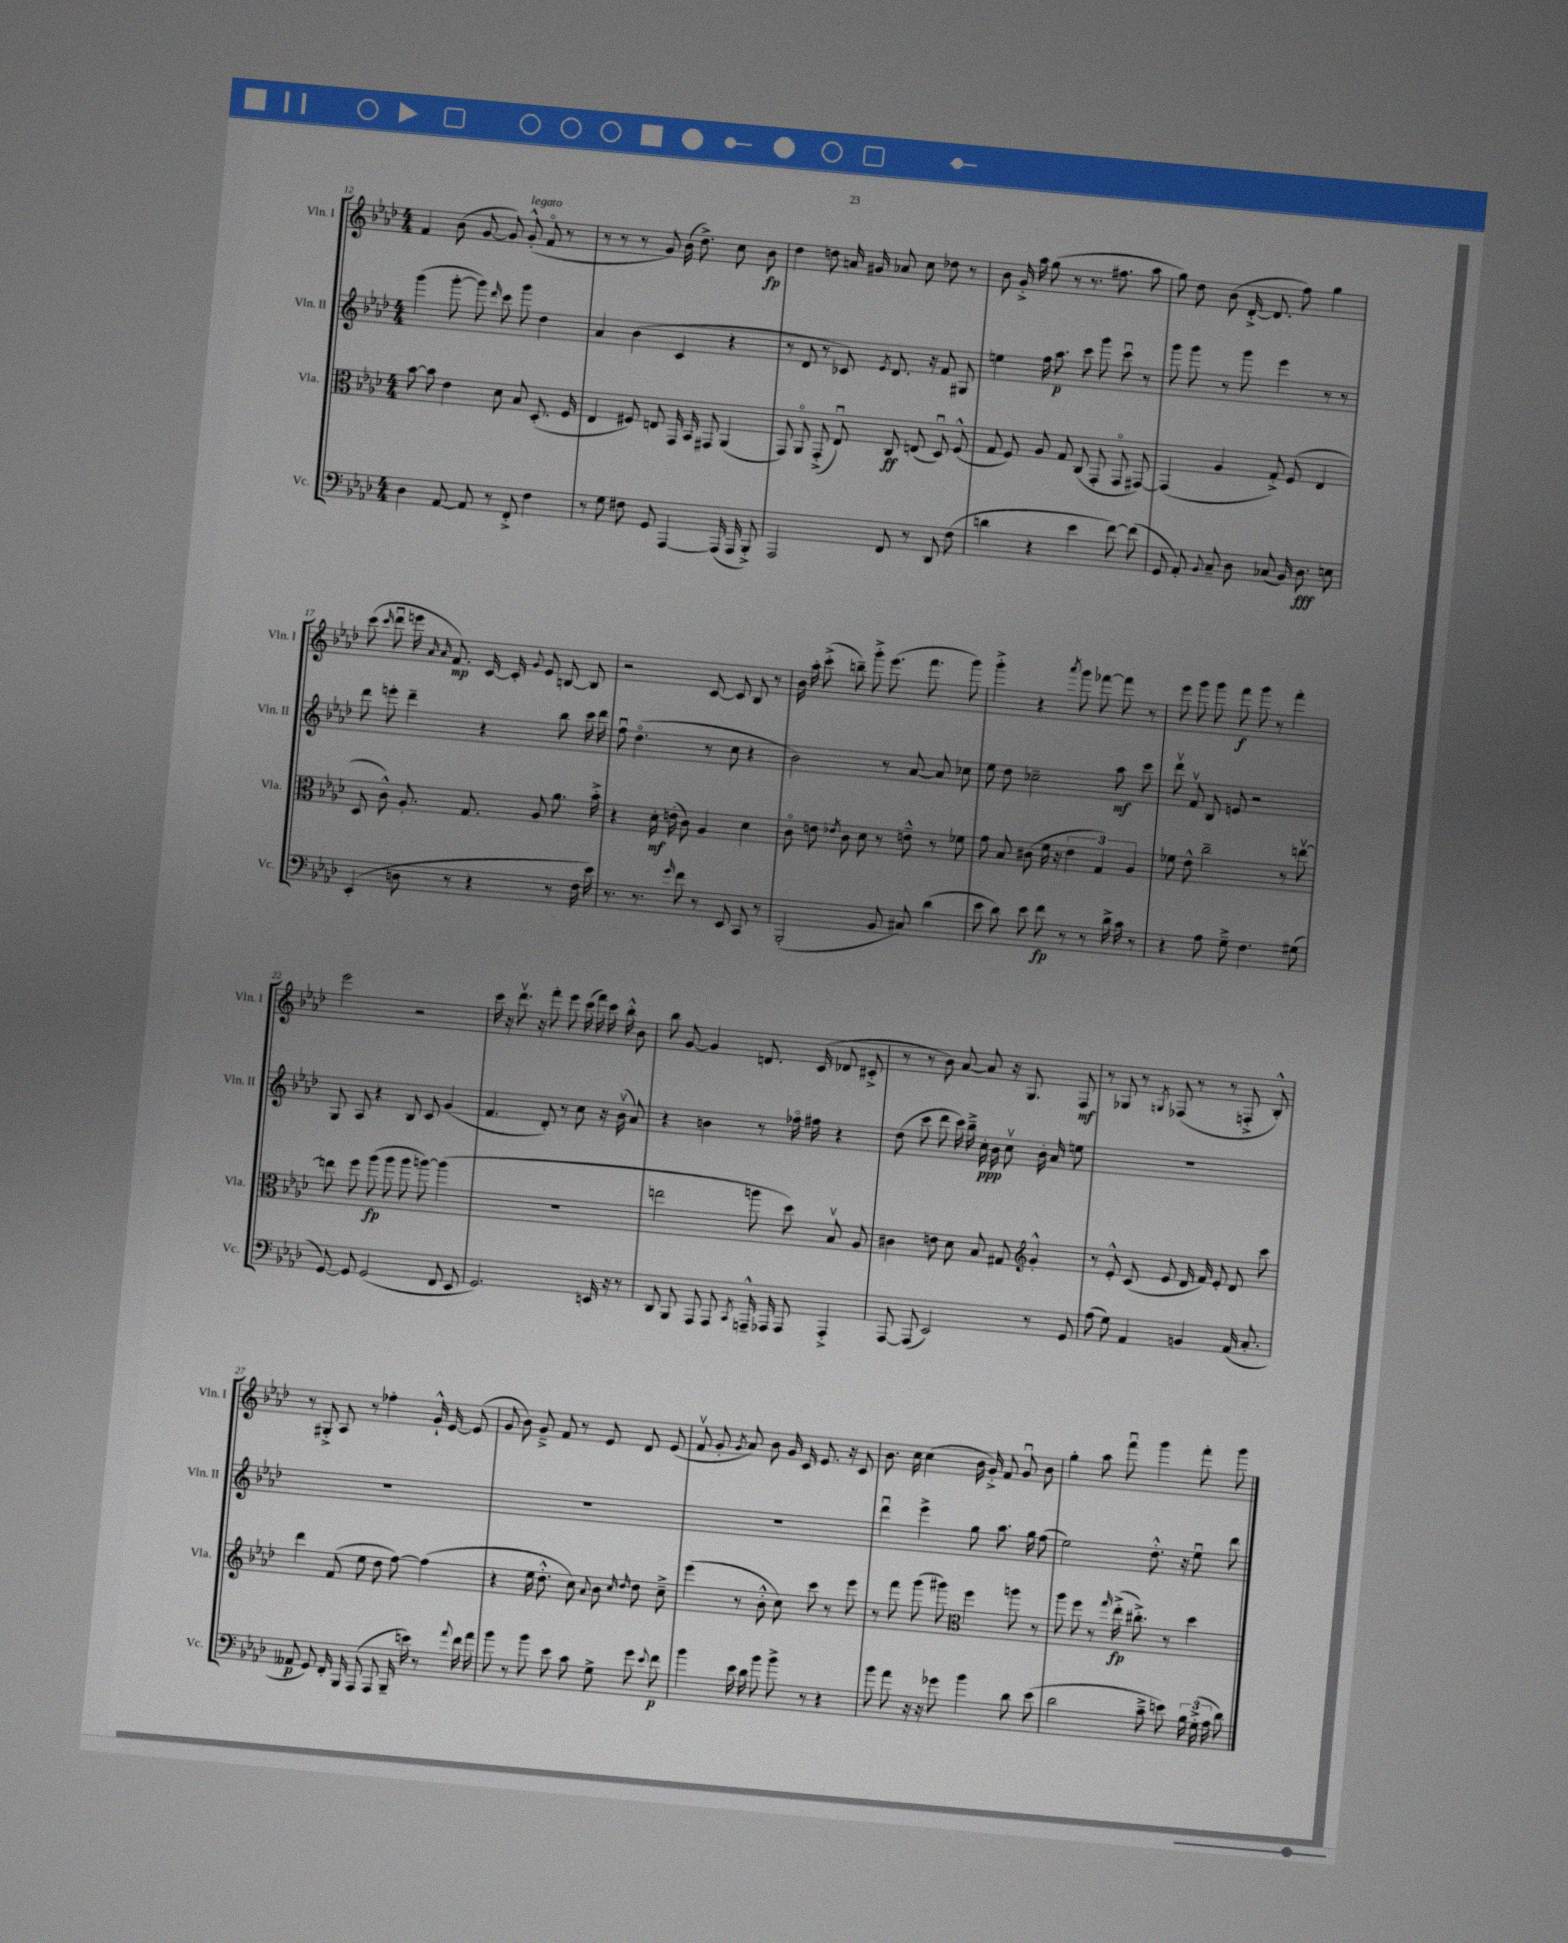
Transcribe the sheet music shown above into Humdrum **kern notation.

**kern	**kern	**kern	**kern
*staff4	*staff3	*staff2	*staff1
*clefF4	*clefC3	*clefG2	*clefG2
*k[b-e-a-d-]	*k[b-e-a-d-]	*k[b-e-a-d-]	*k[b-e-a-d-]
*M4/4	*M4/4	*M4/4	*M4/4
4D-\	[8b-\	(4ggg\	4f/
.	8b-\]	.	.
[8AA-/	4e-\	[8ggg'\	(8b-\
8AA-/]	.	8ggg\])	[8g/
.	.	16qqddd-/	.
8r	8d-\	8ccc\	8g/])
8FF'^/	8B-/	8ggg\	(8g'^^/
4F\	(8.D-'/	4dd-\	8fo/
.	.	.	8r
.	16F/	.	.
=	=	=	=
8r	4E-/	4a-/	8r
8G\	.	.	8r
8F#\	8F#/)	(4b-\	8r
8GG/	8E/	.	8g/)
[4AAA-/	16GG/	4c/	(16b-\
.	16BB-/	.	8.dd-^\)
.	8GG#/	.	.
(16AAA-/]	(4AA-/	4r	8cc\
16AAA-/	.	.	.
8BBB-'^/)	.	.	8b-\
=	=	=	=
2AAA-/	8GG/)	8r	4dd-\
.	8AA-o/	8d-/	.
.	(8GG'^/	8r	8dd\
.	8E-u/)	8c-/)	16a/
.	.	.	16g#/
.	.	8qe-/	.
8FF/	8C/	8.d-/	8a-/
8r	(8E/	.	8cc\
.	.	16r	.
8DD-/	8D-u/)	8f/	8dd-\
(8F\	(8F^^/	8G#/	8r
=	=	=	=
4d\	8G/	4ee\	8b-\
.	8F/)	.	16g'^/
.	.	.	16aa-\
4r	8A-/	16ff\	(8gg\
.	.	8.aa-\	.
.	8G/	.	8r
4e-\	(8C/	8ccc\	8.r
.	8GG'/	8ggg\	.
.	.	.	8.ff#\
[8f\)	8GGo/	8cccu\	.
(8f\]	[8GG#/)	8r	8aa-\
=	=	=	=
8GG/	(4GG#/]	8ggg\	8gg\)
8AA-'/)	.	8ggg\	8dd-\
8qqBB-/	.	.	.
8C~/	4A-/	8r	(8b-\
8D-\	.	8ggg\	[16d-'^/
.	.	.	8.d-/]
(8C-/	8G'^/)	4eee-\	.
16BB-/)	(8F/	.	8ff\)
8.D-\	.	.	.
.	4E-/	8r	4gg\
8E\	.	8r	.
=	=	=	=
(4EE-'/	8D-/	8ddd-\	(8ccc\
.	.	.	16qqccc/
.	8c^^\)	8eee'\	8ddd-u\
8D\	8.A-'/	4ddd-~\	16eee\
.	.	.	16qqa-/
.	.	.	16qqa-/
.	.	.	8.f/)
8r	.	.	.
.	8.G/	.	.
4r	.	4r	[16c/
.	.	.	16c'/]
.	.	.	8qqg/
.	8A-/	.	8e-/
8r	8.a-\	8bb-\	[8B/
16F\	.	16ccc\	8B/]
16e-\)	16b-'^\	16ddd-\	.
=	=	=	=
8.r	4r	8ffu\	2r
.	.	(4.dd-o\	.
8.r	.	.	.
.	16d-'\	.	.
.	(16e'\	.	.
16qqg/	.	.	.
8f\	8c\)	.	.
8r	4A-/	8r	[8c/
8EE-/	.	8cc\	8c/]
8CC/	4d-\	4r	8B-/
8r	.	.	8r
=	=	=	=
(2BBB-'/	8co\	2b-\)	16b-\
.	.	.	16aa-'\
.	8e\	.	(8ccc'^\
.	8qe-/	.	.
.	8c\	.	8bb~\)
.	8d-\	.	8ggg'^\
8BB-/	8r	8r	(8.eee-\
8C#/)	8e~^^\	[8a-/	.
.	.	.	8.fff\
(4d-\	8r	8a-/]	.
.	8f-\	8cc-\	8ggg\)
=	=	=	=
8e-\	8g\	8ee-\	4ggg'^\
8d-\)	8B-/	8dd-\	.
8e-\	(8c#\	2cc-~\	4r
8f\	16f\	.	.
.	16r	.	.
.	.	.	8qaaa-/
8r	6e-\	.	8ggg\
8r	.	.	[8fff-\
.	6G/)	.	.
16d-^\	.	8aa-\	8fff-\]
16c\	.	.	.
.	6A-/	.	.
8r	.	8ccc\	8r
=	=	=	=
4r	8f-\	8ddd-v\	8eee-\
.	8e-^^\	8fv/	8ggg\
8A-\	2cc~\	8B-/	8ggg\
8G~^\	.	8e/	8fff\
4.F\	.	2r	8ggg\
.	.	.	8r
.	8r	.	4fff'\
(8G#\	[8eev\	.	.
=	=	=	=
[8GG/)	8ee\]	8G/	2eee-\
8GG/]	8ff\	8A-/	.
(2GG/	(8aa-\	4r	.
.	8aa-\	.	.
.	8aa-\	8B-/	2r
.	[8aa\)	8c/	.
8FF/	(4aa\]	(4g/	.
8EE-/	.	.	.
=	=	=	=
2.GG/)	1r	4.f/	16ccc\
.	.	.	16r
.	.	.	8.ddd-v\
.	.	.	16r
.	.	8d-'/)	8fff'\
.	.	8r	8eee-\
.	.	8cc\	(16ccc\
.	.	.	16fff\)
16EE/	.	16r	16ccc\
16r	.	(16b-v\	16bb-'^^\
8r	.	8a-/)	8b-\
=	=	=	=
8DD-/	2ee\	4r	8bb-\
8BBB-/	.	.	[8g/
8AAA-/	.	4b\	4g/]
8AAA-/	.	.	.
8qCC/	.	.	.
16AAA~^^/	8aa\	8r	8.d/
16AAA-/	.	.	.
8AAA-/	8dd-\)	16ff-o\	.
.	.	16ff#\	(16c/
4AAA-'^/	8B-v/	4r	8d-/
.	8A-/	.	8c#'^/
=	=	=	=
[8AAA-/	4c#\	(8dd-\	8r
(8AAA-/]	.	8ccc\	8r
2EE-/)	8e\	8ddd-\	8b-\)
.	8d-\	16ccc\)	[8a-/
.	.	16bb-~^\	.
.	8B-/	16cc'\	8a-/]
.	.	16b-\	.
.	8G#/	8ccv\	16r
.	.	.	8.G/
*	*clefG2	*	*
8r	4g'^^/	16b-'\	.
.	.	16a-/	.
8GG/	.	8ee\	8F/
=	=	=	=
(8A-\	8r	1r	8r
8G\)	8e-'^^/	.	8G-/
4AA-/	(8c/	.	8r
.	.	.	8qG/
.	8e-/	.	(8F-/
4BB/	16d-/	.	8r
.	16f/)	.	.
.	8e-'/	.	8r
(16AA-/	8d-/	.	8F'^/
8.C'/	.	.	.
.	8ccc\	.	8B-'^^/)
=	=	=	=
8AA--/	4ddd-\	1r	8r
8GG/)	.	.	8G#'^/
16FF'/	(8f/	.	8A-/
16BBB-/	.	.	.
(8AAA-/	8ee-\	.	8r
8AAA-/	8dd-\	.	4ff-'\
16BBB-~/	[8ff\)	.	.
16e\)	.	.	.
8r	(4ff\]	.	16g`^^/
.	.	.	[16e-/
8qqa-/	.	.	.
16f\	.	.	(8e-/]
16a-\	.	.	.
=	=	=	=
8b-\	4r	1r	8g/
8r	.	.	8b-\)
8b-\	16ee-\	.	8g~^/
.	8.dd-'^^\	.	.
8e-\	.	.	8f/
8c\	8cc\)	.	8r
.	8qqa-/	.	.
8G^\	8b-\	.	8e-/
.	16qqcc/	.	.
.	16qqdd-/	.	.
8g\	8dd-\	.	8d-/
8qqe-/	.	.	.
8f\	8cc~^\	.	(8e-/
=	=	=	=
4b-\	(4eee-\	1r	8fv/
.	.	.	8g'/
.	.	.	8qg/
16e-\	8r	.	8a-/)
16d-\	.	.	.
8b-\	8b-'^^\	.	8b-\
8b-^\	8cc\)	.	16g/
.	.	.	16c/
8r	8ccc\	.	8.e-/
4r	8r	.	.
.	.	.	16r
.	8eee-\	.	8c/
=	=	=	=
8b-\	8r	4ddd-u\	8.b-\
8a-\	8fff\	.	.
.	.	.	16cc\
16r	(8ggg\	4eee-^\	(4cc\
16r	.	.	.
8g-\	8ggg#\)	.	.
*	*clefC3	*	*
4b-\	4ff\	8gg\	16b-\
.	.	.	16g'^/)
.	.	8.aa-\	8f/
8d-\	8aa\	.	8gu/
.	.	16gg\	.
(8e-\	8r	(8ff\	8b-\
=	=	=	=
2d-\	8aa-\	2ee-\)	4gg'\
.	8ff\	.	.
.	8r	.	8aa-\
.	16qqgg/	.	.
.	(16ee-'^\	.	8fffu\
.	8.cc#'^\)	.	.
8c~^\	.	8.dd-'^^\	4ggg\
8e\)	8r	.	.
.	.	16r	.
24B-\	4dd-\	8ee-u\	8fff'\
(24G'^\	.	.	.
24A-\	.	.	.
8d-\)	.	8ddd-\	8ggg\
==	==	==	==
*-	*-	*-	*-
